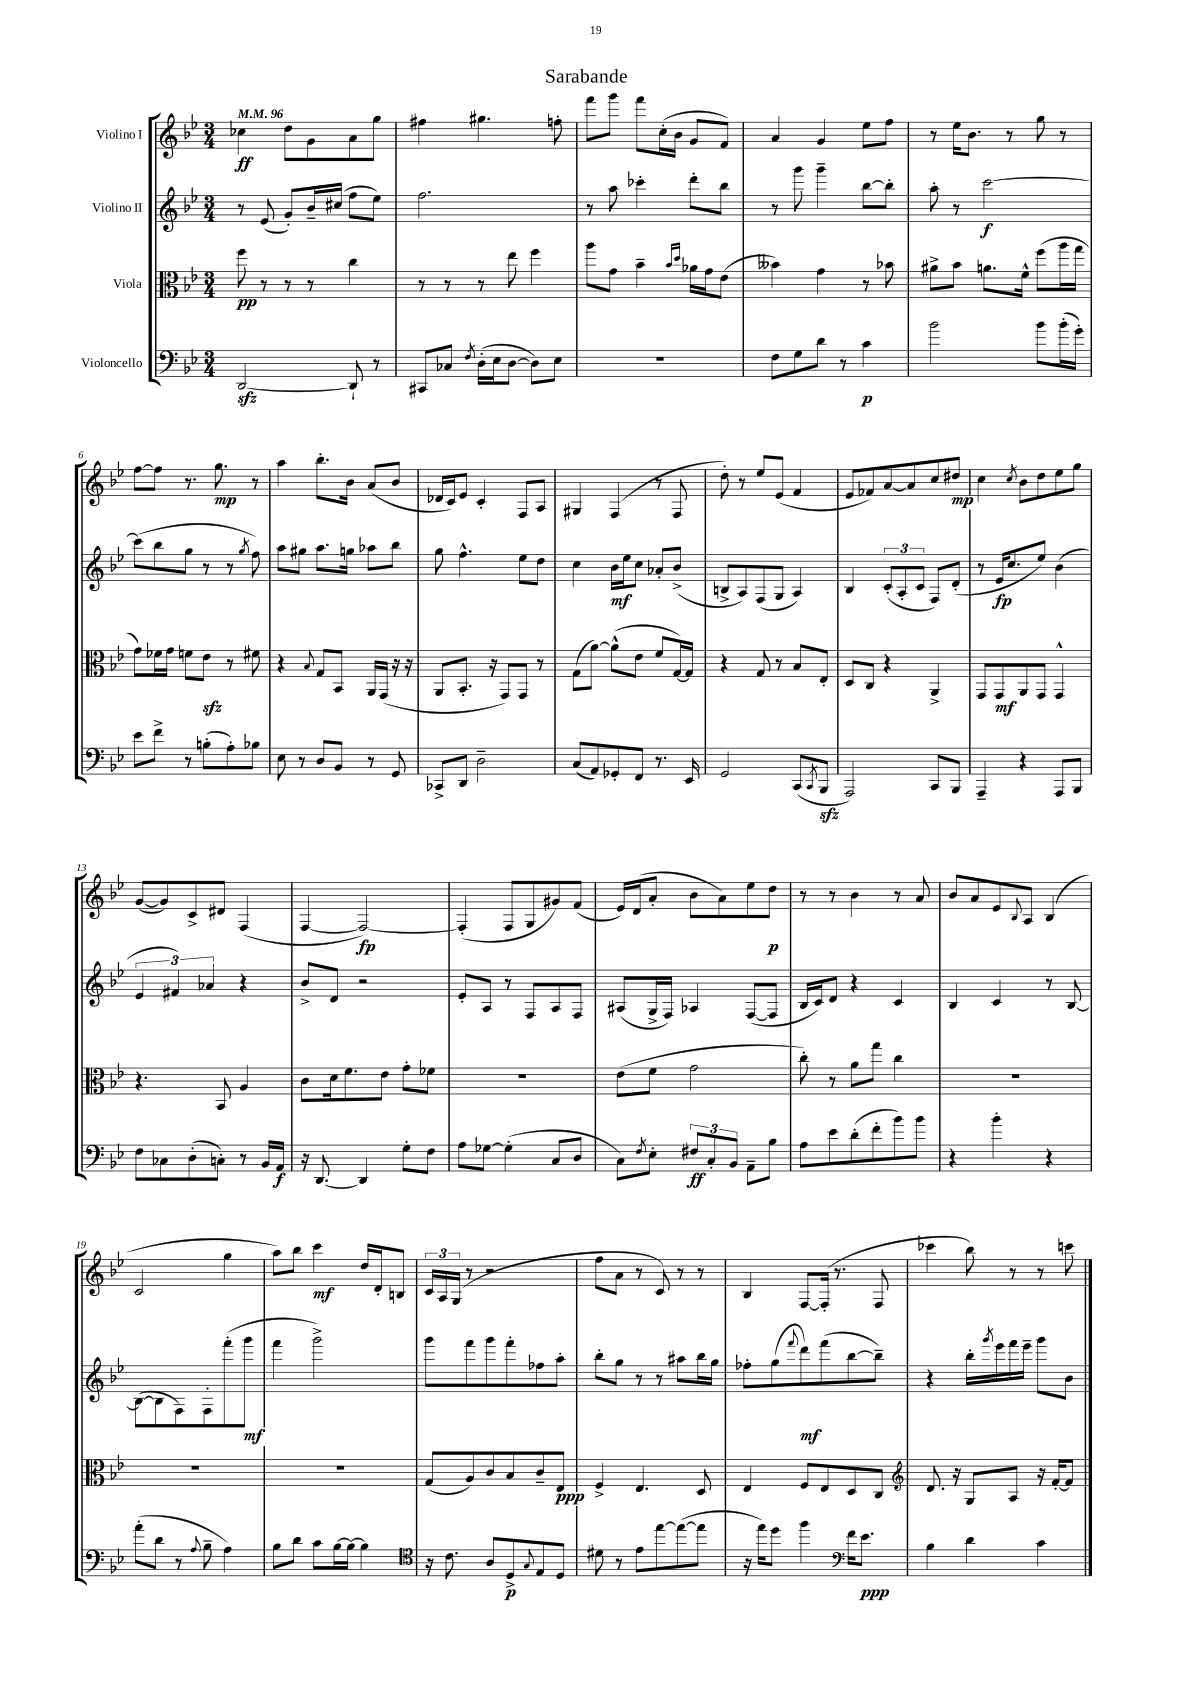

**kern	**dynam	**kern	**dynam	**kern	**dynam	**kern	**dynam
*part4	*part4	*part3	*part3	*part2	*part2	*part1	*part1
*staff4	*staff4	*staff3	*staff3	*staff2	*staff2	*staff1	*staff1
*I"Violoncello	*	*I"Viola	*	*I"Violino II	*	*I"Violino I	*
*clefF4	*	*clefC3	*	*clefG2	*	*clefG2	*
*k[b-e-]	*	*k[b-e-]	*	*k[b-e-]	*	*k[b-e-]	*
*M3/4	*	*M3/4	*	*M3/4	*	*M3/4	*
*MM96	*	*MM96	*	*MM96	*	*MM96	*
=1	=1	=1	=1	=1	=1	=1	=1
[2DDzz/	.	8ff\	pp	8r	.	4cc-X\	ff
.	.	8r	.	(8e-/	.	.	.
.	.	8r	.	8g'/L)	.	8dd\L	.
.	.	8r	.	16b-~/L	.	8g\	.
.	.	.	.	(16cc#X/JJ	.	.	.
8DD`/]	.	4cc\	.	8ff\L	.	8a\	.
8r	.	.	.	8ee-\J)	.	8gg\J	.
=2	=2	=2	=2	=2	=2	=2	=2
8CC#X/L	.	8r	.	2.ff\	.	4ff#X\	.
8C-X/J	.	8r	.	.	.	.	.
8qF/	.	.	.	.	.	.	.
(16D'\LL	.	8r	.	.	.	4.gg#X\	.
16E-\J	.	.	.	.	.	.	.
[8D\J	.	8ee-\	.	.	.	.	.
8D\L])	.	4ff\	.	.	.	.	.
8E-\J	.	.	.	.	.	8ffn'\	.
=3	=3	=3	=3	=3	=3	=3	=3
2.r	.	8aa\L	.	8r	.	8fff\L	.
.	.	8g\J	.	8aa\	.	8ggg\J	.
.	.	4b-~\	.	4ccc-X'\	.	8fff\L	.
.	.	.	.	.	.	(16cc'\L	.
.	.	.	.	.	.	16b-\JJ	.
.	.	16qqb-/LL	.	.	.	.	.
.	.	16qqdd/JJ	.	.	.	.	.
.	.	16a-X\LL	.	8ddd'\L	.	8g/L	.
.	.	16g\J	.	.	.	.	.
.	.	(8e-\J	.	8bb-\J	.	8f/J)	.
=4	=4	=4	=4	=4	=4	=4	=4
8F\L	.	4b--X\)	.	8r	.	4a/	.
8G\	.	.	.	8ggg\	.	.	.
8d\J	.	4g\	.	4ggg~\	.	4g/	.
8r	.	.	.	.	.	.	.
4c\	p	8r	.	[8bb-\L	.	8ee-\L	.
.	.	8b-X\	.	8bb-'\J]	.	8ff\J	.
=5	=5	=5	=5	=5	=5	=5	=5
2b-\	.	8a#X^\L	.	8aa'\	.	8r	.
.	.	8b-\J	.	8r	.	16ee-\KL	.
.	.	.	.	.	.	8.b-\J	.
.	.	8.an\L	.	[2ccc\	f	.	.
.	.	.	.	.	.	8r	.
.	.	16f^^\Jk	.	.	.	.	.
8b-\L	.	(8ff\L	.	.	.	8gg\	.
(16b-'\L	.	16aa\L	.	.	.	8r	.
16g'\JJ)	.	16gg\JJ	.	.	.	.	.
!!LO:LB:g=z
=6	=6	=6	=6	=6	=6	=6	=6
8e-\L	.	8g\L)	.	(8ccc\L]	.	[8ff\L	.
8f^\J	.	16f-X\L	.	8bb-\	.	8ff\J]	.
.	.	16g\JJ	.	.	.	.	.
8r	.	8fn\L	.	8gg\J	.	8.r	.
(8Bn'\L	.	8e-zz\J	.	8r	.	.	.
.	.	.	.	.	.	8.gg\	mp
8A'\)	.	8r	.	8r	.	.	.
.	.	.	.	8qgg/	.	.	.
8B-X\J	.	8f#X\	.	8ff\)	.	8r	.
=7	=7	=7	=7	=7	=7	=7	=7
8E-\	.	4r	.	8aa\L	.	4aa\	.
8r	.	.	.	8gg#X\J	.	.	.
.	.	8qqB-/	.	.	.	.	.
8D/L	.	8G/L	.	8.aa\L	.	8.bb-'\L	.
8BB-/J	.	8BB-/J	.	.	.	.	.
.	.	.	.	16ggn\Jk	.	16b-\Jk	.
8r	.	16AA/LL	.	8aa-X\L	.	(8a/L	.
.	.	(16GG/JJ	.	.	.	.	.
8GG/	.	16r	.	8bb-\J	.	8b-/J	.
.	.	16r	.	.	.	.	.
=8	=8	=8	=8	=8	=8	=8	=8
8CC-X^/L	.	8AA/L	.	8gg\	.	16d-X/LL	.
.	.	.	.	.	.	16c/J)	.
8DD/J	.	8.BB-'/J	.	4.ff^^\	.	8e-/J	.
2D~\	.	.	.	.	.	4c'/	.
.	.	16r	.	.	.	.	.
.	.	8GG/L)	.	.	.	.	.
.	.	8GG/J	.	8ee-\L	.	8F/L	.
.	.	8r	.	8dd\J	.	8A/J	.
=9	=9	=9	=9	=9	=9	=9	=9
(8C/L	.	(8G\L	.	4cc\	.	4G#X/	.
8AA/)	.	[8a\J)	.	.	.	.	.
8GG-X'/	.	(8a^^\L]	.	16b-\LL	mf	(4F/	.
.	.	.	.	16ee-\J	.	.	.
8FF/J	.	8e-\J	.	8cc\J	.	.	.
8.r	.	8f/L	.	8a-X'/L	.	8r	.
.	.	[16G/L)	.	(8b-^/J	.	8F/	.
16EE-/	.	16G/JJ]	.	.	.	.	.
=10	=10	=10	=10	=10	=10	=10	=10
2GG/	.	4r	.	8Bn^/L	.	8dd'\)	.
.	.	.	.	8A/)	.	8r	.
.	.	8G/	.	(8F/	.	8ee-/L	.
.	.	8r	.	8G/J	.	(8e-/J	.
(8CC/L	.	8B-/L	.	4A/)	.	4f/	.
8qCC/	.	.	.	.	.	.	.
8BBB-zz/J	.	8E-'/J	.	.	.	.	.
=11	=11	=11	=11	=11	=11	=11	=11
2AAA/)	.	8D/L	.	4B-/	.	8e-/L	.
.	.	8C/J	.	.	.	8f-X/)	.
.	.	4r	.	(12c'/L	.	[8a/	.
.	.	.	.	12A'/	.	.	.
.	.	.	.	.	.	8a/]	.
.	.	.	.	12c/J	.	.	.
8CC/L	.	4AA^/	.	8F/L)	.	8cc/	.
8BBB-/J	.	.	.	(8d'/J	.	8dd#X/J	mp
=12	=12	=12	=12	=12	=12	=12	=12
4AAA~/	.	8GG/L	.	8r	.	4cc\	.
.	.	8GG/	mf	16e-/KL	fp	.	.
.	.	.	.	8.cc/	.	.	.
.	.	.	.	.	.	8qcc/	.
4r	.	8AA/	.	.	.	8b-\L	.
.	.	8GG/J	.	8ee-/J)	.	8dd\	.
8AAA/L	.	4GG^^/	.	(4b-\	.	8ee-\	.
8BBB-/J	.	.	.	.	.	8gg\J	.
!!LO:LB:g=z
=13	=13	=13	=13	=13	=13	=13	=13
8F\L	.	4.r	.	6e-/	.	([8g/L	.
8C-X\	.	.	.	.	.	8g/])	.
.	.	.	.	6f#X/)	.	.	.
(8D'\	.	.	.	.	.	8c^/	.
.	.	.	.	6a-X/	.	.	.
8Cn'\J)	.	8BB-/	.	.	.	8d#X/J	.
8r	.	4A/	.	4r	.	(4F/	.
16BB-/LL	.	.	.	.	.	.	.
16AA/JJ	f	.	.	.	.	.	.
=14	=14	=14	=14	=14	=14	=14	=14
16r	.	8c\L	.	8b-^/L	.	[4F/	.
[8.DD/	.	.	.	.	.	.	.
.	.	16d\k	.	8d/J	.	.	.
.	.	8.f\	.	.	.	.	.
4DD/]	.	.	.	2r	.	2F/_)	fp
.	.	8e-\J	.	.	.	.	.
8G'\L	.	8g'\L	.	.	.	.	.
8F\J	.	8f-X\J	.	.	.	.	.
=15	=15	=15	=15	=15	=15	=15	=15
8A\L	.	2.r	.	8e-'/L	.	(4F'/]	.
[8G-X\J	.	.	.	8A/J	.	.	.
(4G-'\]	.	.	.	8r	.	8F/L	.
.	.	.	.	8F/L	.	8G/	.
8C/L	.	.	.	8A/	.	8g#X/)	.
8D/J	.	.	.	8F/J	.	(8f/J	.
=16	=16	=16	=16	=16	=16	=16	=16
8C\L)	.	(8e-\L	.	(8A#X/L	.	16e-/LL)	.
.	.	.	.	.	.	(16d/J	.
8qF/	.	.	.	.	.	.	.
8E-'\J	.	8f\J	.	16G^/L	.	8a'/J	.
.	.	.	.	16F/JJ)	.	.	.
12F#X/L	ff	2g\	.	4A-X/	.	8b-\L	.
12C'/	.	.	.	.	.	.	.
.	.	.	.	.	.	8a\)	.
12BB-/J	.	.	.	.	.	.	.
8AA~\L	.	.	.	([8F/L	.	8ee-\	.
8B-\J	.	.	.	8F/J]	.	8dd\J	p
=17	=17	=17	=17	=17	=17	=17	=17
8A\L	.	8cc'\)	.	16B-/LL	.	8r	.
.	.	.	.	16c/J)	.	.	.
8e-\	.	8r	.	8d/J	.	8r	.
(8d'\	.	8a\L	.	4r	.	4b-\	.
8f'\	.	8gg\J	.	.	.	.	.
8b-\)	.	4cc\	.	4c/	.	8r	.
8b-\J	.	.	.	.	.	8a/	.
=18	=18	=18	=18	=18	=18	=18	=18
4r	.	2.r	.	4B-/	.	8b-/L	.
.	.	.	.	.	.	8a/	.
4b-'\	.	.	.	4c/	.	8e-/	.
.	.	.	.	.	.	8qqB-/	.
.	.	.	.	.	.	8A/J	.
4r	.	.	.	8r	.	(4B-/	.
.	.	.	.	[8B-/	.	.	.
!!LO:LB:g=z
=19	=19	=19	=19	=19	=19	=19	=19
(8a'\L	.	2.r	.	(8B-\L_	.	2c/	.
8d\J	.	.	.	8B-\]	.	.	.
8r	.	.	.	8F\)	.	.	.
8qqA/	.	.	.	.	.	.	.
8B-~\	.	.	.	8F'\	.	.	.
4A\)	.	.	.	(8fff'\	.	4gg\	.
.	.	.	.	8ggg\J	mf	.	.
=20	=20	=20	=20	=20	=20	=20	=20
8B-\L	.	2.r	.	4fff\	.	8aa\L)	.
8d\J	.	.	.	.	.	8bb-\J	.
8c\L	.	.	.	2ggg^\)	.	4ccc\	mf
[16B-\L	.	.	.	.	.	.	.
16B-\JJ_	.	.	.	.	.	.	.
4B-\]	.	.	.	.	.	16dd/LL	.
.	.	.	.	.	.	16d'/J	.
.	.	.	.	.	.	8Bn/J	.
=21	=21	=21	=21	=21	=21	=21	=21
*clefC4	*	*	*	*	*	*	*
16r	.	(8G/L	.	8ggg\L	.	24c/LL	.
.	.	.	.	.	.	24A/	.
8.c\	.	.	.	.	.	.	.
.	.	.	.	.	.	(24G/JJ	.
.	.	8A/)	.	8fff\	.	8r	.
8A/L	.	8c/	.	8ggg\	.	2r	.
8D^/	p	8B-/	.	8fff'\	.	.	.
8qqG/	.	.	.	.	.	.	.
8E-/	.	8c~/	.	8ff-X\	.	.	.
8D/J	.	8E-/J	ppp	8aa'\J	.	.	.
=22	=22	=22	=22	=22	=22	=22	=22
8d#X\	.	4F^/	.	8bb-'\L	.	8ff\L	.
8r	.	.	.	8gg\J	.	8a\J	.
8e-\L	.	4.E-/	.	8r	.	8r	.
[8ee-\	.	.	.	8r	.	8c/)	.
(8ee-\_	.	.	.	8aa#X\L	.	8r	.
8ee-\J]	.	8D/	.	16bb-\L	.	8r	.
.	.	.	.	16gg\JJ	.	.	.
=23	=23	=23	=23	=23	=23	=23	=23
16r	.	4E-/	.	8ff-X'\L	.	4B-/	.
16ee-\KL)	.	.	.	.	.	.	.
8dd\J	.	.	.	(8gg\	.	.	.
.	.	.	.	8qqfff/	.	.	.
4ff\	.	8F/L	.	8ddd\)	mf	[8F/L	.
.	.	8E-/	.	(8fff\	.	(16F'/Jk]	.
.	.	.	.	.	.	8.r	.
*clefF4	*	*	*	*	*	*	*
16f\KL	.	8D/	.	[8bb-\	.	.	.
8.e-\J	ppp	.	.	.	.	.	.
.	.	8C/J	.	8bb-~\J])	.	8F/	.
=24	=24	=24	=24	=24	=24	=24	=24
*	*	*clefG2	*	*	*	*	*
4B-\	.	8.d/	.	4r	.	4ccc-X\	.
.	.	16r	.	.	.	.	.
4d\	.	8G/L	.	16bb-'\LL	.	8bb-\)	.
.	.	.	.	8qggg/	.	.	.
.	.	.	.	16eee-\	.	.	.
.	.	8A/J	.	16fff\	.	8r	.
.	.	.	.	16eee-~\JJ	.	.	.
4c\	.	16r	.	8ggg\L	.	8r	.
.	.	[16f'/KL	.	.	.	.	.
.	.	8f/J]	.	8b-\J	.	8cccn\	.
==	==	==	==	==	==	==	==
*-	*-	*-	*-	*-	*-	*-	*-
